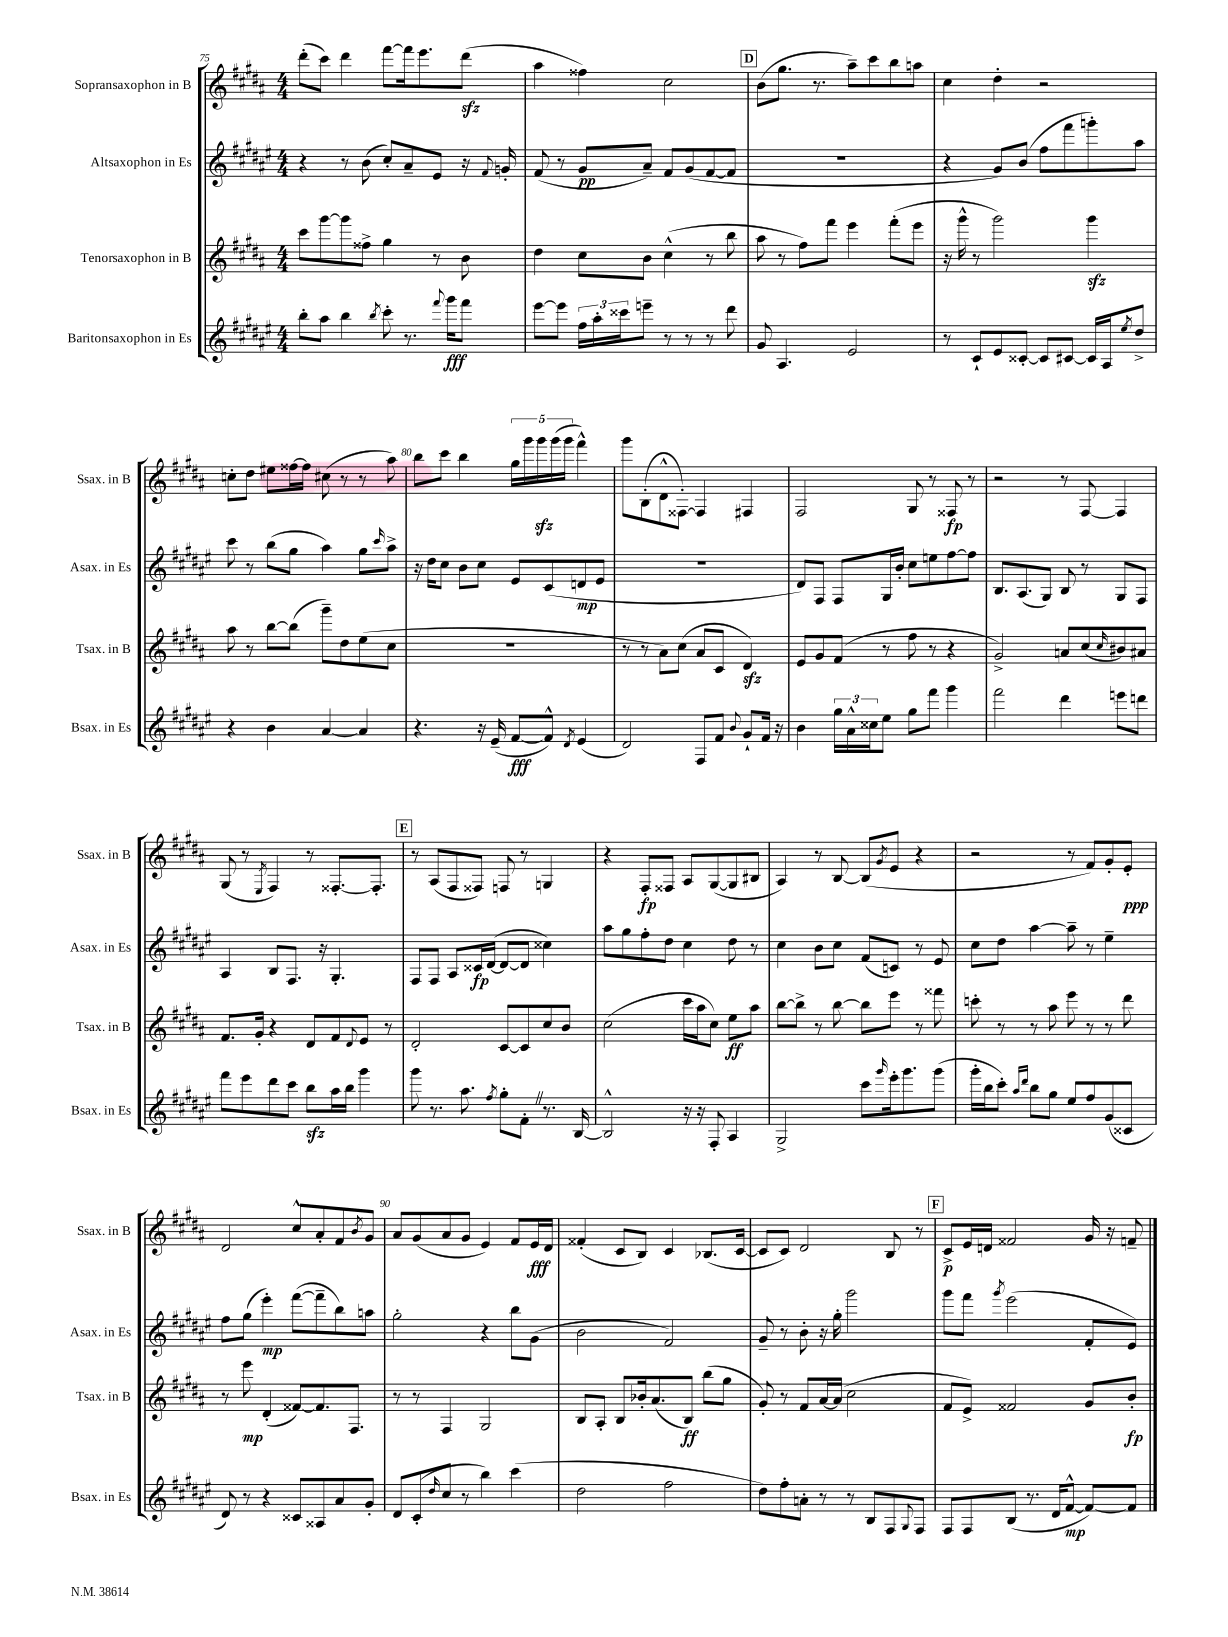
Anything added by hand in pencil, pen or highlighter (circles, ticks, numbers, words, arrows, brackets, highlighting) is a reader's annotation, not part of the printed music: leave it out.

**kern	**kern	**kern	**kern
*staff4	*staff3	*staff2	*staff1
*clefG2	*clefG2	*clefG2	*clefG2
*k[f#c#g#d#a#e#]	*k[f#c#g#d#a#]	*k[f#c#g#d#a#e#]	*k[f#c#g#d#a#]
*M4/4	*M4/4	*M4/4	*M4/4
8bb'\L	8ccc#\L	4r	(8ddd#'\L
8aa#\J	[8ggg#\	.	8ccc#\J)
4bb\	8ggg#\]	8r	4ddd#\
.	8ff##^\J	(8b\	.
8qbb/	.	.	.
8ccc#'\	4gg#\	8cc#'/L)	[8fff#\L
8.r	.	8a#~/	16fff#\]k
.	.	.	8.eee\
.	8r	8e#/J	.
8qqfff#/	.	.	.
16ggg#\LK	.	.	.
8fff#\J	8b\	16r	(8ddd#\J
.	.	8qqf#/	.
.	.	16g'/	.
=	=	=	=
[8eee#\L	4dd#\	(8f#/	4aa#\
8eee#\]J	.	8r	.
24ff#\LL	8cc#\L	8g#/L	4ff##\)
24aa#'\	.	.	.
24ccc##\J	.	.	.
8eee~\J	8b\J	8a#~/J)	.
8r	(4cc#^^\	8f#/L	2cc#\
8r	.	(8g#/	.
8r	8r	[8f#/	.
8ddd#\	8bb\	8f#/]J	.
=	=	=	=
8g#/	8aa#\	1r	(8b\L
4.A#/	8r	.	8.gg#\J
.	8ff#\L)	.	.
.	.	.	8.r
.	8fff#\J	.	.
2e#/	4eee\	.	8aa#~\L)
.	.	.	8ccc#\
.	(8fff#'\L	.	8bb\
.	8eee\J	.	8aa\J
=	=	=	=
8r	16r	4r	4cc#\
.	16ggg#^^\	.	.
8c#`/L	8r	.	.
8e#/	2ggg#\)	8g#/L)	4dd#'\
[8c##'/J	.	(8b/J	.
8c##/]L	.	8ff#\L	2r
[8c#/J	.	8fff#\	.
16c#/]LL	4ggg#\	8ggg'\)	.
16A#/J	.	.	.
8qee#/	.	.	.
8dd#^/J	.	8aa#\J	.
=	=	=	=
4r	8aa#\	8ccc#\	8cc'\L
.	8r	8r	8dd#\J
4b\	[8bb\L	(8bb\L	8ee#\L
.	(8bb\]J	8gg#\J	[16ff##\L
.	.	.	16ff##\]JJ
[4a#/	8ggg#~\L)	4aa#\)	(8cc#\
.	8dd#\	.	8r
4a#/]	(8ee\	8gg#\L	8r
.	.	16qqccc#/	.
.	8cc#\J	8aa#^\J	8aa#\)
=	=	=	=
4.r	1r	16r	8bb\L
.	.	16dd#\LK	.
.	.	8cc#\J	8ccc#\J
.	.	8b\L	4bb\
16r	.	8cc#\J	.
(16e#~/	.	.	.
[8f#/L	.	8e#/L	20gg#\LL
.	.	.	20ggg#\
.	.	.	20ggg#\
8f#^^/]J)	.	(8c#/	.
.	.	.	(20ggg#\
.	.	.	20ggg#\JJ
8qd#/	.	.	.
(4e#/	.	8d/	4fff#^^\)
.	.	8e#/J	.
=	=	=	=
2d#/)	8r	1r	8ggg#\L
.	8r	.	(8B'\
.	8a#\L)	.	8d#^^\
.	(8cc#\J	.	[8F##'\J)
8F#/L	8a#/L	.	4F##/]
8f#/J	8c#/J	.	.
8qqb/	.	.	.
8g#`/L	4d#/)	.	4F#/
16f#/Jk	.	.	.
16r	.	.	.
=	=	=	=
4b\	8e/L	8d#/L)	2F#/
.	8g#/	8F#/J	.
24gg#\LL	(8f#/J	8F#/L	.
24a#^^\	.	.	.
24cc##\J	.	.	.
8ee#\J	8r	16G#/L	.
.	.	16b'/JJ	.
8gg#\L	8ff#\	8cc#\L	8G#/
8fff#\J	8r	8ee\	8r
4ggg#\	4r	[8ff#\	8F##/
.	.	8ff#\]J	8r
=	=	=	=
2fff#\	2g#^/)	8.B/L	2r
.	.	(8.A#/	.
.	.	8G#/J)	.
4ddd#\	8a/L	8B/	8r
.	(8cc#/	8r	[8F#/
.	16qqcc#/	.	.
8eee\L	8b#/)	8G#/L	4F#/]
8ddd\J	8a#/J	8F#/J	.
=	=	=	=
8fff#\L	8.f#/L	4A#/	(8G#/
8eee#\	.	.	8r
.	16g#'/Jk	.	.
.	.	.	8qE/
8ddd#\	4r	8B/L	4F#/)
8ccc#\J	.	8.F#/J	.
8bb\L	8d#/L	.	8r
.	.	16r	.
16aa#\L	8f#/	4.G#'/	[8.F##'/L
16bb\JJ	.	.	.
.	8qqd#/	.	.
4ggg#\	8e/J	.	.
.	.	.	8.F##'/]J
.	8r	.	.
=	=	=	=
8ggg#\	2d#'/	8F#/L	8r
8.r	.	8F#/J	(8A#/L
.	.	8A#/L	8F#/
8.aa#\	.	.	.
.	.	16c##/L	8F##/J)
.	.	([16d#/JJ	.
8qff#/	.	.	.
8gg#'\L	[8c#/L	8d#/_L	8F/
8f#'\J	8c#/]	8d#/]J	8r
8.r	8cc#/	4cc##\)	4G/
.	8b/J	.	.
[16B/	.	.	.
=	=	=	=
2B^^/]	(2cc#\	8aa#\L	4r
.	.	8gg#\	.
.	.	8ff#'\	8F#'/L
.	.	8dd#\J	8F##/J
16r	16ccc#\LL	4cc#\	8A#/L
16r	16aa#\J	.	.
8F#'/	8cc#\J)	.	([8G#/
4A#/	8ee\L	8dd#\	8G#/]
.	8aa#\J	8r	8B#/J
=	=	=	=
2G#^/	[8bb\L	4cc#\	4A#/)
.	8bb^\]J	.	.
.	8r	8b\L	8r
.	[8bb\	8cc#\J	[8B/
8ccc#\L	8bb\]L	(8f#/L	(8B/]L
16qqggg#/	.	.	8qg#/
16eee#'\k	8eee\J	8c/J)	8e/J
8.ggg#\	.	.	.
.	8r	8r	4r
(8ggg#\J	8fff##\	8e#/	.
=	=	=	=
16ggg#'\LL	8ccc'\	8cc#\L	2r
16bb\J	.	.	.
8ccc#'\J)	8r	8dd#\J	.
16qqaa#/LL	.	.	.
16qqddd#/JJ	.	.	.
8bb\L	8r	[4aa#\	.
8gg#\J	8aa#\	.	.
8ee#/L	8eee\	8aa#~\]	8r
8ff#/	8r	8r	8f#/L)
(8g#/	8r	4ee#~\	8g#'/
8c##/J	8ddd#\	.	8e'/J
=	=	=	=
8d#/)	8r	8ff#\L	2d#/
8r	8eee\	(8gg#\J	.
4r	(4d#'/	4eee#'\)	.
8c##/L	[8f##/L)	([8fff#\L	8cc#^^/L
8A##/	8.f##/]	8fff#~\]	8a#'/
8a#/	.	8bb\)	8f#/
.	8.F#/J	.	.
.	.	.	8qb/
8g#'/J	.	8aa\J	8g#/J
=	=	=	=
8d#/L	8r	2gg#'\	8a#/L
(8c#'/	8r	.	(8g#/
16qqdd#/	.	.	.
8cc#/J	4F#/	.	8a#/
8r	.	.	8g#/J
4bb\)	2G#/	4r	4e/)
(4ccc#\	.	8bb\L	8f#/L
.	.	(8g#\J	16e/L
.	.	.	16d#/JJ
=	=	=	=
2dd#\	8B/L	2b\	(4f##'/
.	8A#'/J	.	.
.	8B/L	.	8c#/L
.	16b-'/k	.	8B/J)
.	(8.a#/	.	.
2ff#\	.	2f#/)	4c#/
.	8B/J)	.	.
.	(8bb\L	.	(8.B-/L
.	8gg#\J	.	.
.	.	.	[16c#/Jk
=	=	=	=
8dd#\L)	8g#'/)	8g#~/	8c#/]L
8ff#'\	8r	8r	8c#/J)
8a'\J	8f#/L	8b'\	2d#/
8r	[16a#/L	16r	.
.	(16a#/]JJ	16gg#'\	.
8r	2cc#\	2ggg#\	.
8B/L	.	.	.
8F#/	.	.	8B/
8qqG#/	.	.	.
8F#/J	.	.	8r
=	=	=	=
8F#/L	8f#/L	8ggg#\L	8c#^/L
8F#/	8e^/J)	8fff#\J	16e/L
.	.	.	16d/JJ
.	.	8qggg#/	.
(8B/J	2f##/	(2eee#\	2f##/
8.r	.	.	.
16d#/LK	.	.	.
[8f#^^/J	.	.	.
8f#/_L)	8g#/L	8f#'/L	16g#/
.	.	.	16r
8f#/]J	8b'/J	8e#/J)	8f~/
==	==	==	==
*-	*-	*-	*-
